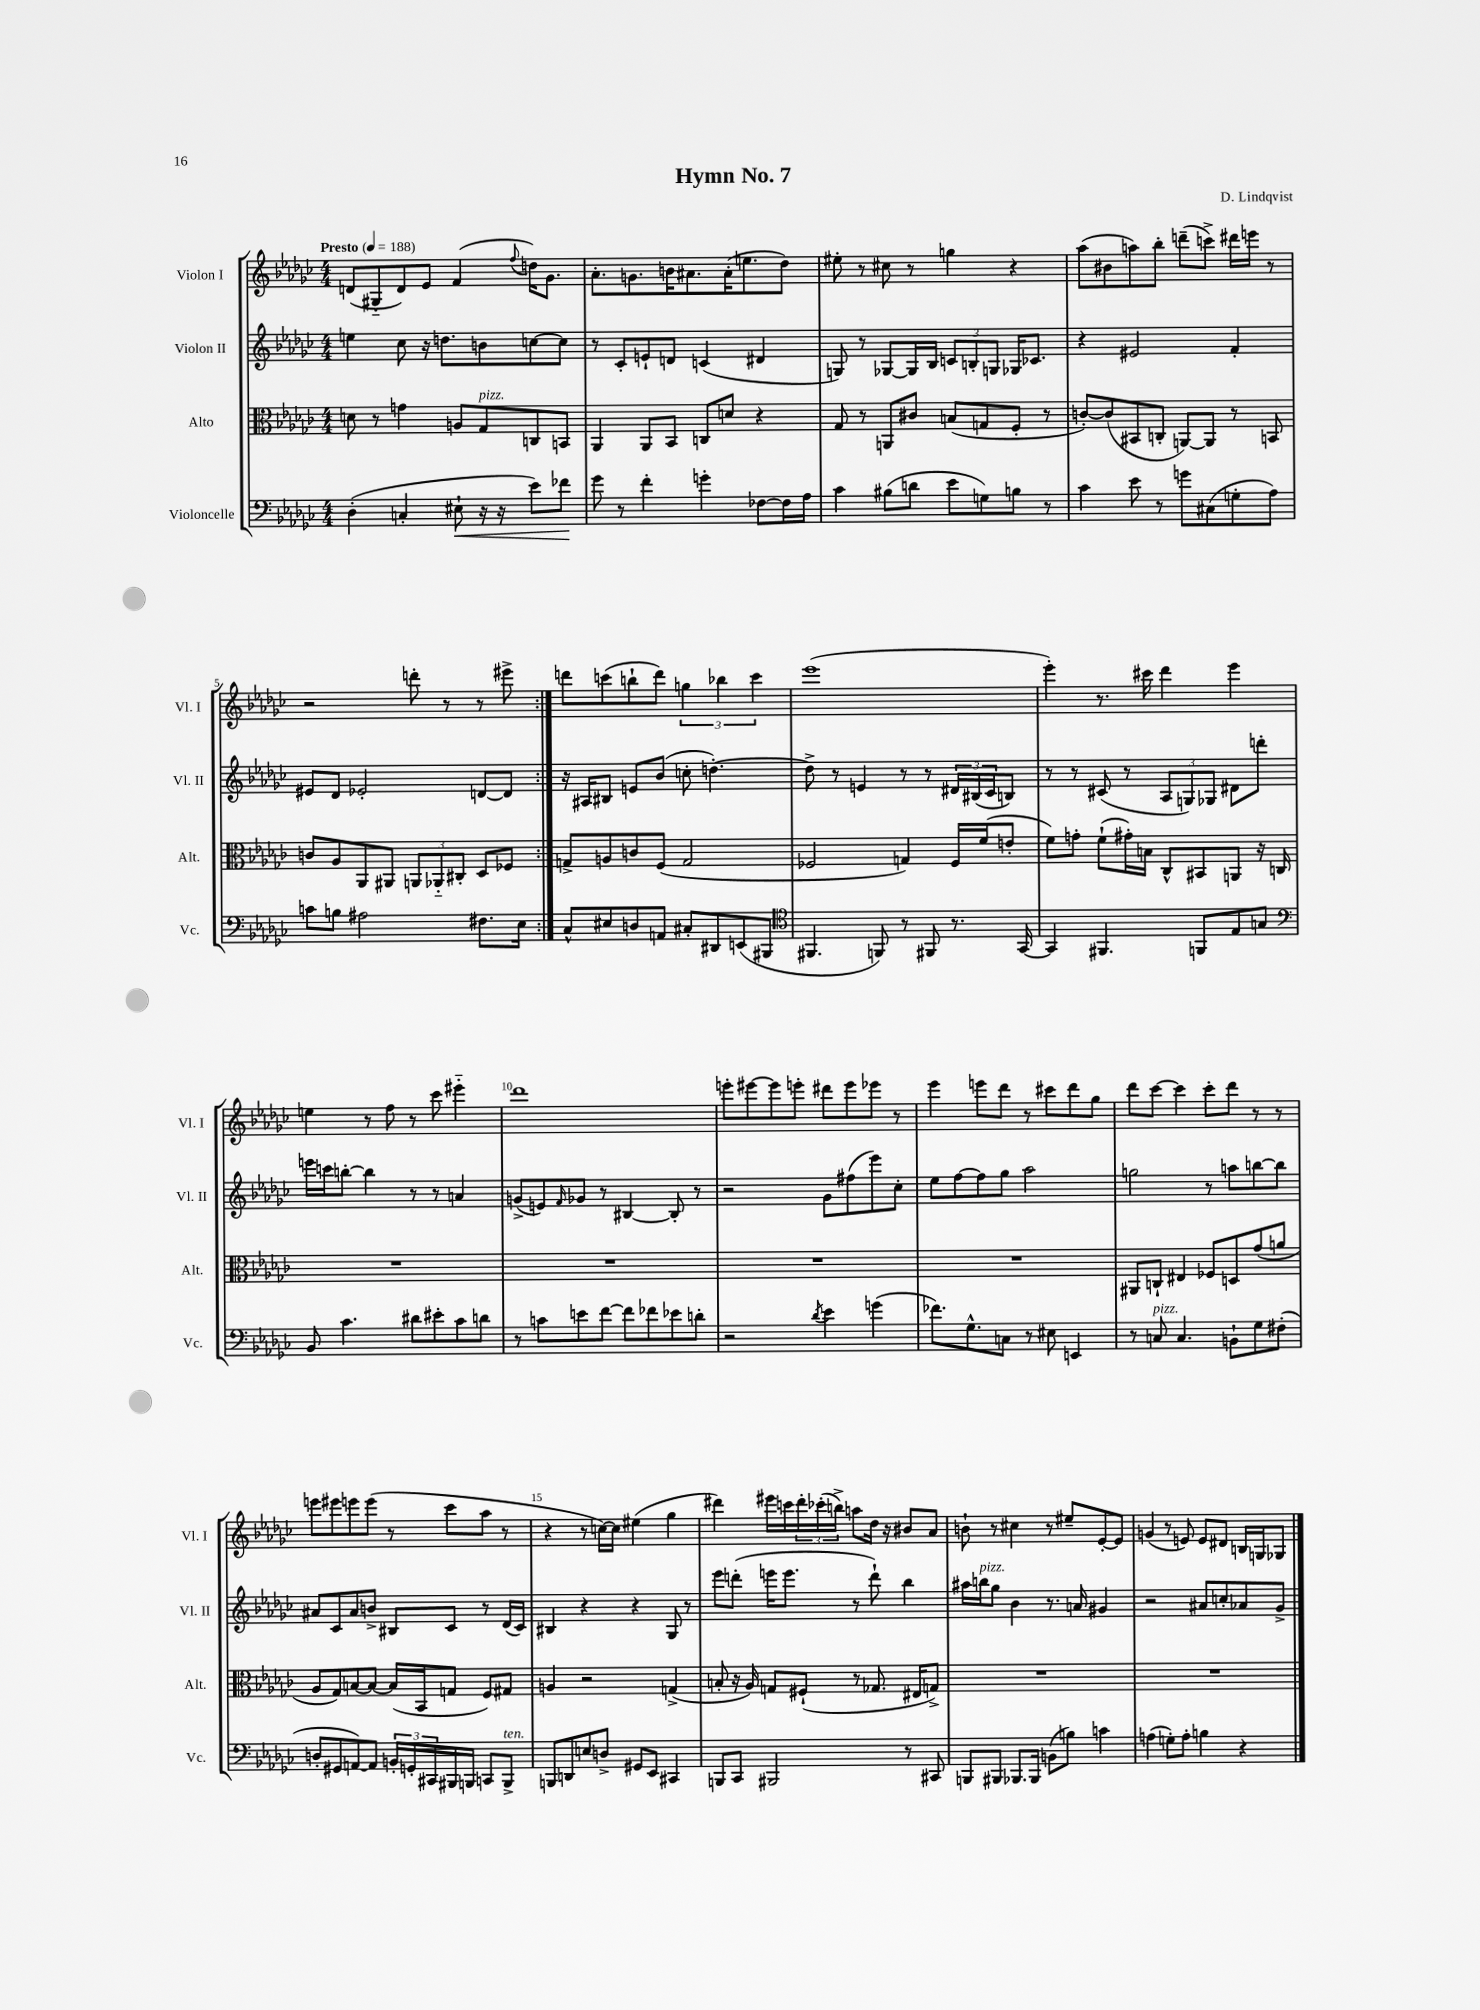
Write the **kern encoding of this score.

**kern	**kern	**kern	**kern
*staff4	*staff3	*staff2	*staff1
*clefF4	*clefC3	*clefG2	*clefG2
*k[b-e-a-d-g-c-]	*k[b-e-a-d-g-c-]	*k[b-e-a-d-g-c-]	*k[b-e-a-d-g-c-]
*M4/4	*M4/4	*M4/4	*M4/4
*MM188	*MM188	*MM188	*MM188
(4D-'\	8d\	4ee\	(8d/L
.	8r	.	8G#'~/
4C'/	4g\	8cc-\	8d/)
.	.	16r	8e-/J
.	.	8.dd\L	.
8E#`\	8A/L	.	(4f/
16r	8G-/	8b\	.
16r	.	.	.
.	.	.	8qqff/
8e-\L)	8C/	[8cc\	16dd\LK)
.	.	.	8.g-\J
8f-\J	8BB/J	8cc\]J	.
=	=	=	=
8g-\	4AA-/	8r	8.a-'\L
8r	.	8c-'/L	.
.	.	.	8.g\
4f'\	8AA-/L	8e`/	.
.	8BB-/J	8d/J	16b\K
.	.	.	8.a#\
4g'\	8C/L	(4c/	.
.	8d/J	.	(16a#'\K
.	.	.	8.ee\
[8F-\L	4r	4d#/	.
16F-\]L	.	.	8dd-\J)
16A-\JJ	.	.	.
=	=	=	=
4c-\	8G-/	8G/)	8ee#'\
.	8r	8r	8r
(8B#\L	8AA/L	[8G-/L	8cc#\
8d\J	8c#/J	16G-/]L	8r
.	.	16B-/JJ	.
8e-\L	(8B/L	12c/L	4gg\
.	.	12B'/	.
8G\)	8G/	.	.
.	.	12G/J	.
8B\J	8F'/J	16G-/LK	4r
.	.	8.c-/J	.
8r	8r	.	.
=	=	=	=
4c-\	[8c'/L)	4r	(8aa-\L
.	(8c/]	.	8b#\
8e-\	8BB#/	2e#/	8aa\)
8r	8C'/J	.	8bb-'\J
8g\L	[8AA/L)	.	(8ddd~\L
(8C#\	8AA/]J	.	8ccc^\J)
8G'\	8r	4f'/	16ddd#\LL
.	.	.	16eee\JJ
8A-\J)	8BB/	.	8r
=	=	=	=
8c\L	8c/L	8e#/L	2r
8B\J	8A-/	8d-/J	.
2A#\	8AA-/	2e-'/	.
.	8AA#/J	.	.
.	12AA/L	.	8ddd'\
.	12AA-'~/	.	.
.	.	.	8r
.	12C#'/J	.	.
8.F#\L	8D-/L	[8d/L	8r
.	8F-/J	8d/]J	8eee#^\
16E-\Jk	.	.	.
=:|!	=:|!	=:|!	=:|!
8C-^^/L	8G^/L	16r	8ddd\L
.	.	16A#/LK	.
8E#/	8A/	8B#/J	(8ccc\
8D/	8c/	8e/L	8bb`\
8AA/J	(8F/J	(8b-/J	8ddd\J)
8C#'/L	2G/	8cc'\	6gg\
8DD#/	.	[4.dd'\)	.
.	.	.	6bb-\
(8EE/	.	.	.
.	.	.	6ccc\
8BBB#/J	.	.	.
=	=	=	=
*clefC4	*	*	*
4.FF#/	2F-/	8dd^\]	(1eee-
.	.	8r	.
.	.	4e/	.
8FF/)	.	.	.
8r	4G/)	8r	.
8FF#/	.	8r	.
8.r	16F-/LL	24d#/LL	.
.	.	(24B#/	.
.	(16f/J	.	.
.	.	24c-/J	.
.	8e'/J	8B/J)	.
[16GG-/	.	.	.
=	=	=	=
4GG-/]	8f\L)	8r	4eee-'\)
.	8g'\J	8r	.
4.FF#/	(8f`\L	(8c#/	8.r
.	16g#'\L)	8r	.
.	16B\JJ	.	16ccc#\
.	8C-^^/L	12A-/L	4ddd-\
.	.	12G/)	.
8FF/L	8BB#/	.	.
.	.	12G-/J	.
8E-/	8AA/J	8d#\L	4eee-\
8G/J	16r	8ddd'\J	.
.	16C/	.	.
=	=	=	=
*clefF4	*	*	*
8BB-/	1r	16eee\LL	4ee\
.	.	16ccc\J	.
4.c-\	.	[8bb'\J	.
.	.	4bb\]	8r
.	.	.	8ff\
8d#\L	.	8r	8r
8e#'\	.	8r	8ccc-\
8c-\	.	4a/	4eee#'~\
8d\J	.	.	.
=	=	=	=
8r	1r	(8g^/L	1ddd-
8c\L	.	8e/)	.
.	.	16qqf/	.
8e\	.	8g-/J	.
[8f\J	.	8r	.
8f\]L	.	[4B#/	.
8f-\	.	.	.
8e-\	.	8B#'/]	.
8d'\J	.	8r	.
=	=	=	=
2r	1r	2r	8eee'\L
.	.	.	[8eee#\
.	.	.	8eee#\]
.	.	.	8eee'\J
8qd-/	.	.	.
4e-\	.	8g-\L	8ddd#\L
.	.	(8ff#\	8eee\
(4g\	.	8eee-\)	8eee-\J
.	.	8cc-'\J	8r
=	=	=	=
8.f-\L)	1r	8ee-\L	4eee-\
.	.	[8ff\	.
8.G-^^\	.	.	.
.	.	8ff\]	8eee\L
8C\J	.	8gg-\J	8ddd-\J
8r	.	2aa-\	8r
8E#\	.	.	8ccc#\L
4EE/	.	.	8ddd-\
.	.	.	8gg-\J
=	=	=	=
8r	8AA#/L	2gg\	8ddd-\L
8C/	8C`/J	.	[8ccc-\J
4.C/	4E#/	.	4ccc-\]
.	8F-/L	8r	8ccc-'\L
8BB`\L	8D/	8aa\L	8ddd-\J
8G-\	(8g-/	[8bb\	8r
(8F#'\J	8a/J	8bb\]J	8r
=	=	=	=
8D'/L	8A-/L	8a#/L	8eee\L
8GG#/	8G-/)	8c-/	8eee#\
[8AA/)	[8B/	8a#/	8eee\
8AA/]J	8B/_J	8b^/J	(8eee\J
24BB'/LL	(16B/]LL	8B#/L	8r
24GG'/	.	.	.
.	16BB-/J	.	.
24CC#/	.	.	.
16BBB#/	8G/J	8c-/J	8ccc-\L
16BBB/JJ	.	.	.
8CC/L	8F/L)	8r	8aa-\J
8BBB^/J	8G#/J	(16d-/LL	8r
.	.	16c-/JJ)	.
=	=	=	=
8BBB/L	4A/	4B#/	4r
8DD/	.	.	.
8E/	2r	4r	8r
8D^/J	.	.	[16cc\LL)
.	.	.	16cc\]JJ
8GG#/L	.	4r	(4ee#\
8EE-/J	.	.	.
4CC#/	(4G^/	8G-/	4gg-\
.	.	8r	.
=	=	=	=
8BBB/L	8B'/	8eee-\L	4ddd#\)
8CC-/J	16r	(8ddd'\J	.
.	16A-/)	.	.
2BBB#/	8G/L	16eee\LK	16eee#\LL
.	.	8.eee\J	16ccc\
.	(8F#`/J	.	24ddd#'\
.	.	.	(24ccc-'\
.	.	.	24bb^\JJ)
.	8r	8r	8aa\L
.	8.G-/	8ddd`\)	16dd-\Jk
.	.	.	16r
8r	.	4bb-\	8b#/L
.	16E#/LK	.	.
8CC#/	8G^/J)	.	8a-/J
=	=	=	=
8BBB/L	1r	16aa#\LL	8b`\
.	.	16bb\J	.
8BBB#/J	.	8gg-\J	8r
8.BBB-/L	.	4b-\	4cc#\
16BBB-/Jk	.	.	.
(8BB\L	.	8.r	8r
8B\J)	.	.	8ee#~/L
.	.	16a/	.
4c\	.	4g#/	[8e-'/
.	.	.	8e-/]J
=	=	=	=
(4A\	1r	2r	(4g/
8G'\L)	.	.	8r
8A'\J	.	.	8e/)
4B\	.	8a#/L	8e/L
.	.	8cc'/	8d#/J
4r	.	8a-/	16B/LL
.	.	.	16G/J
.	.	8g-^/J	8G-/J
==	==	==	==
*-	*-	*-	*-
